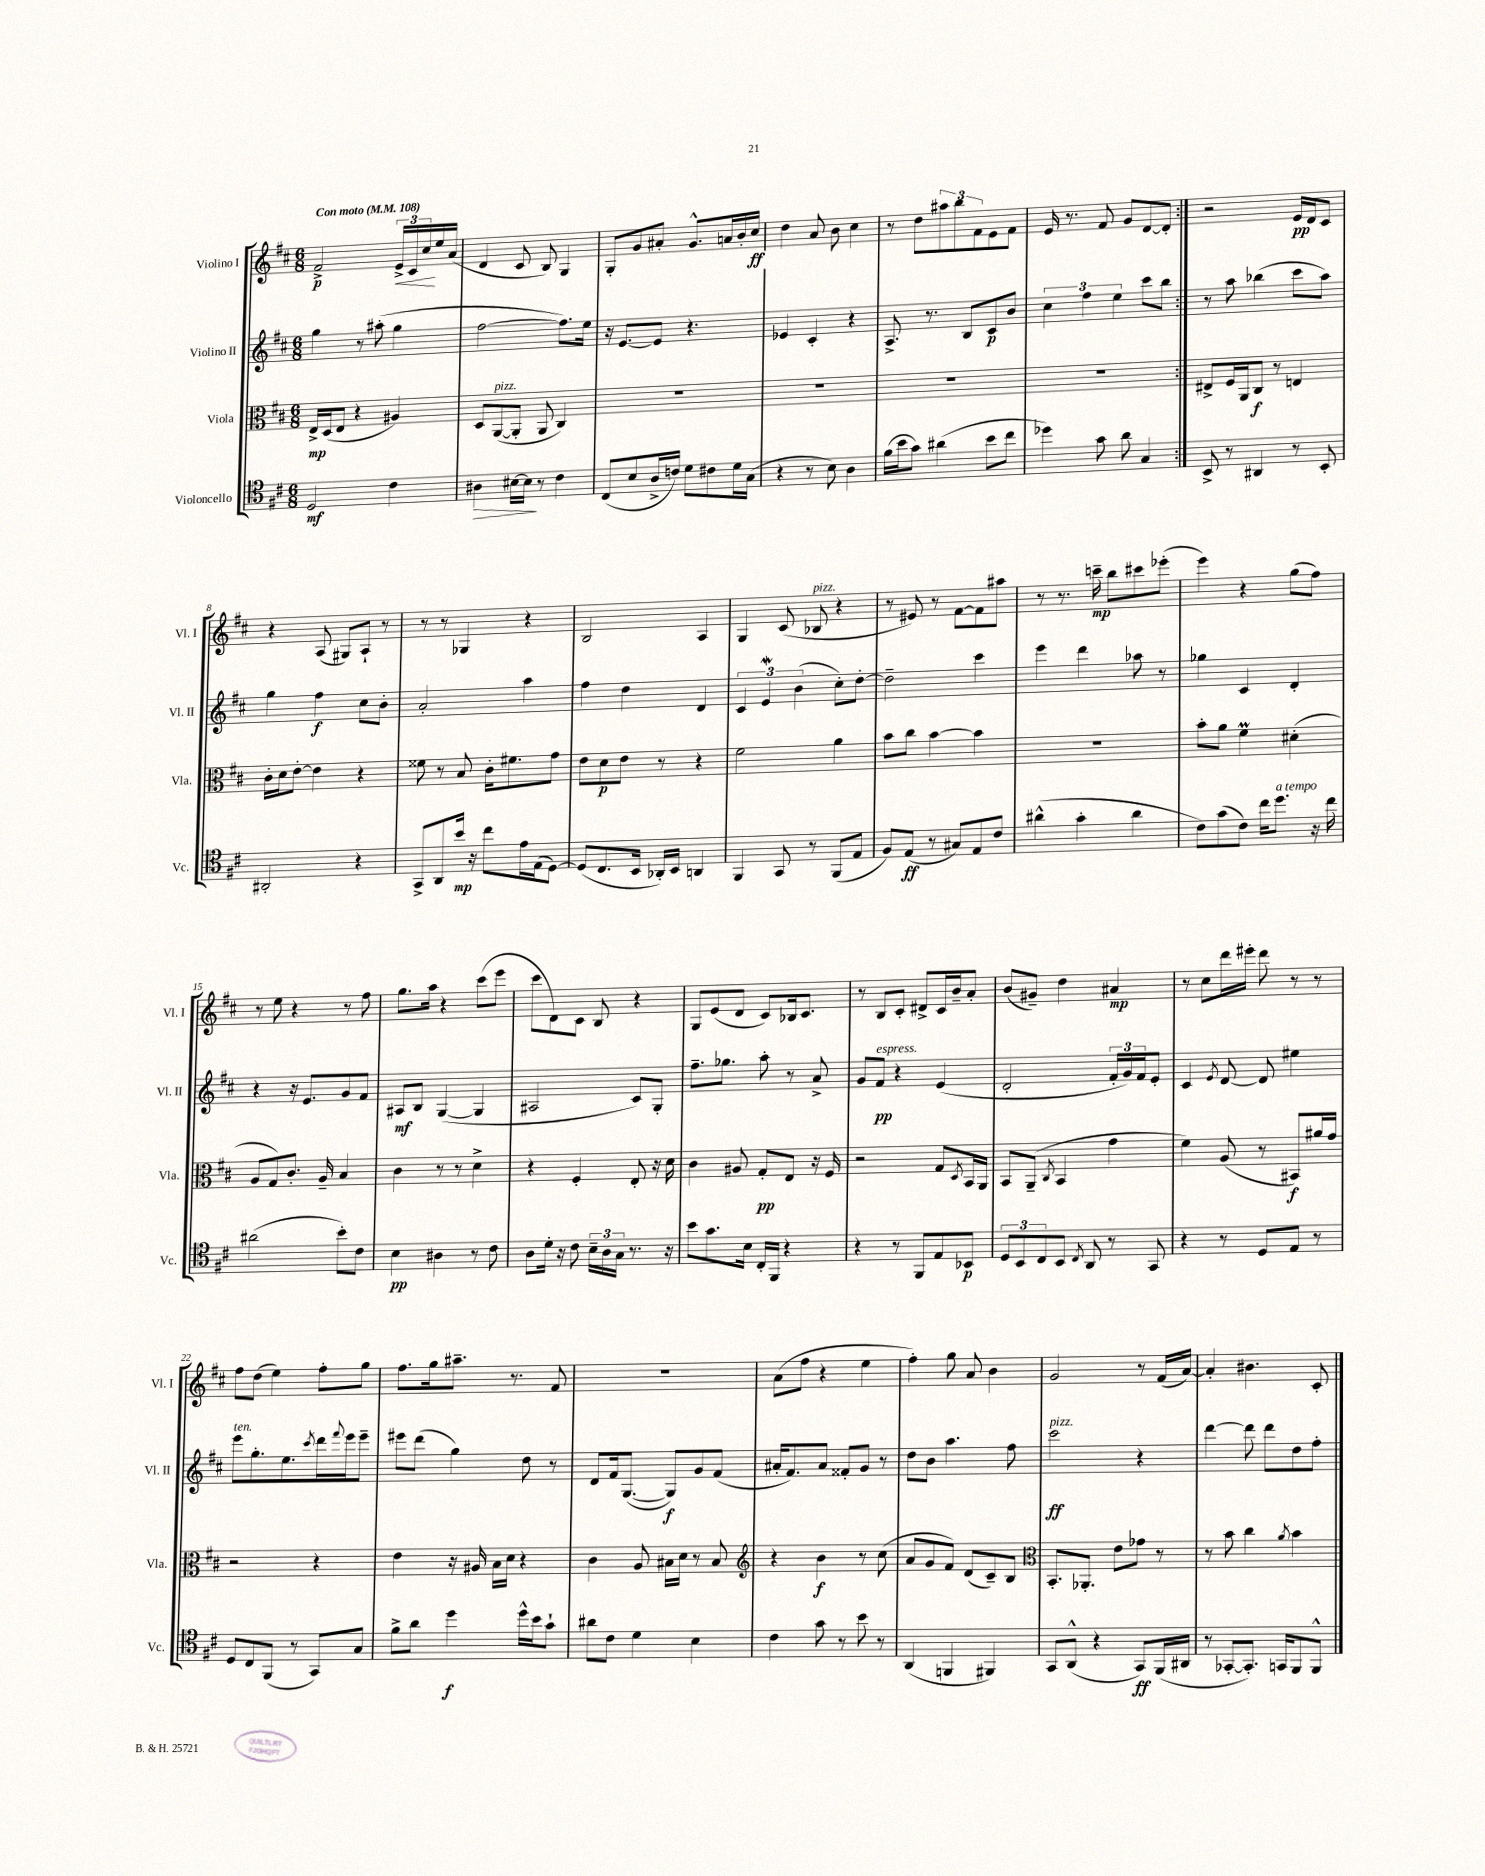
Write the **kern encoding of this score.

**kern	**kern	**kern	**kern
*staff4	*staff3	*staff2	*staff1
*clefC4	*clefC3	*clefG2	*clefG2
*k[f#c#]	*k[f#c#]	*k[f#c#]	*k[f#c#]
*M6/8	*M6/8	*M6/8	*M6/8
*MM108	*MM108	*MM108	*MM108
2D	16E^	4gg	2f#^
.	(16D	.	.
.	8E	.	.
.	4r	8r	.
.	.	(8aa#'	.
4c#	4A#)	4gg	24e^
.	.	.	24c#
.	.	.	24cc#
.	.	.	16ee
.	.	.	(16a
=	=	=	=
4A#	8D	[2ff#	4d
.	([8AA	.	.
[16B#	8AA']	.	8c#
16B#]	.	.	.
8r	8AA	.	8B)
4c#	4C#)	8.ff#])	4G
.	.	16ee	.
=	=	=	=
(8C#	2.r	16r	8G'
.	.	[8.e	.
8B	.	.	8g
16A^	.	8e]	8a#'
16c)	.	.	.
8d	.	4.r	8.g^^
8c#	.	.	.
.	.	.	16a
16d	.	.	16b'
(16G	.	.	16cc#
=	=	=	=
4r	2.r	4e-	4dd
8r	.	4c#'	8a
8B)	.	.	8b
4A	.	4r	4cc#
=	=	=	=
(16f#	2.r	8.A^	8r
16b	.	.	.
8g)	.	.	8dd
.	.	8.r	.
(4a#	.	.	12aa#
.	.	.	12bb
.	.	8B	.
.	.	.	12f#
8b	.	8c#	8e
8cc#	.	8b	8f#
=	=	=	=
4dd-)	2.r	6cc#	16e
.	.	.	8.r
.	.	6ff#	.
8g	.	.	8f#
.	.	6ee	.
8a	.	.	8g
4G	.	8ccc#	[8d
.	.	8bb	8d']
=:|!	=:|!	=:|!	=:|!
8BB^	8E#^	8r	2r
8r	16F#	8aa	.
.	16AA	.	.
4AA#	8C#	(4bb-	.
.	8r	.	.
8r	4E	8ccc#	16e
.	.	.	16d
8BB'	.	8aa)	8c#
=	=	=	=
2AA#'	16c#'	4gg	4r
.	16d	.	.
.	[8e'	.	.
.	4e]	4ff#	(8A
.	.	.	8G#)
4r	4r	8cc#	8A`
.	.	8b'	8r
=	=	=	=
8GG^	8f##	2a'	8r
8AA	8r	.	8r
16b	8B	.	4G-
16r	.	.	.
8cc#	16c#'	.	.
.	8.f#	.	.
16e	.	4aa	4r
(16E	.	.	.
[8D)	8g	.	.
=	=	=	=
(8D]	8e	4ff#	2B
8.C#	8d	.	.
.	8e	4dd	.
16BB	.	.	.
16AA-')	8r	.	.
16BB	.	.	.
4AA	4r	4d	4A
=	=	=	=
4FF#	2f#	6c#	4G
.	.	6e	.
8GG	.	.	(8c#
.	.	(6b	.
8r	.	.	8B-
(8FF#	4a	8cc#')	4r
8E	.	[8dd'	.
=	=	=	=
8F#)	8b	2dd~]	8r
(8E	8cc#	.	8e#)
8r	[4b	.	8r
8G#)	.	.	[8f#
8E	4b]	4ccc#	8f#]
8c#	.	.	8aa#
=	=	=	=
(4a#^^	2.r	4eee	8r
.	.	.	8.r
4g'	.	4ddd	.
.	.	.	16ccc~
.	.	.	8bb
4a#	.	8aa-	8ccc#
.	.	8r	(8eee-'
=	=	=	=
8c#)	8b'	4gg-	4eee)
(8g	8a	.	.
8c#)	4f#	4c#	4r
16cc#	.	.	.
8.dd	.	.	.
.	(4d#'	4d'	(8gg
16r	.	.	8ff#)
16cc#	.	.	.
=	=	=	=
(2a#	8A	4r	8r
.	8G)	.	8ee
.	8.c#'	16r	4r
.	.	8.e	.
.	16A~	.	.
8b')	4B	8g	8r
8c#	.	8f#	8ff#
=	=	=	=
4B	4c#	8A#	8.gg
.	.	8B	.
.	.	.	16aa
4A#	8r	([4G	4r
.	8r	.	.
8r	4d^	4G]	(8ccc#
8c#	.	.	8eee
=	=	=	=
8A	4r	2A#	8ccc#
16d'	.	.	8d)
16r	.	.	.
8c#	4F#'	.	8c#
24B~	.	.	8B
24A	.	.	.
24G	.	.	.
8.r	8E'	8c#)	4r
.	16r	8G'	.
16r	16d	.	.
=	=	=	=
8b	4c#	8.ff#~	8G
8.g	.	.	(8e
.	.	8.gg-	.
.	8A#	.	8d
16B	.	.	.
16C#'	8G'	8aa'	8c#)
16FF#	.	.	.
4r	8E	8r	16B-
.	.	.	8.c#
.	16r	8a^	.
.	16F#	.	.
=	=	=	=
4r	2r	8g	8r
.	.	8f#	8B
8r	.	4r	8c#'
8FF#	.	.	8d#^
8E	8G	(4e	16c#
.	.	.	16b~
.	8qD	.	.
8BB-	16BB	.	8a'
.	16AA	.	.
=	=	=	=
12D	8BB	2d'	(8b
12BB	.	.	.
.	(8AA~	.	8g#~)
12C#	.	.	.
.	8qC#	.	.
8BB	4BB	.	4dd
8qC#	.	.	.
8AA	.	.	.
8r	4g	24f#'	4a#
.	.	24g)	.
.	.	24f#	.
8GG	.	8e'	.
=	=	=	=
4r	4f#)	4c#	8r
.	.	.	8cc#
.	.	8qe	.
8r	(8A	[8d	16ddd
.	.	.	16eee#'
8D	8r	8d]	8ddd
8E	8BB#)	4ee#	8r
8r	16a#	.	8r
.	16g	.	.
=	=	=	=
8D	2r	8eee	8ff#
8C#	.	8.gg'	(8dd
(8FF#	.	.	4ee)
.	.	8.ee	.
8r	.	.	.
.	.	8qccc#	.
8GG)	4r	16ddd	8ff#'
.	.	8qqfff#	.
.	.	16eee	.
8G	.	8eee~	8gg
=	=	=	=
8f#^	4e	8eee#	8.ff#
8a	.	(8ddd	.
.	.	.	16gg
4dd	16r	4gg)	8.aa#~
.	16A#	.	.
.	16B	.	.
.	16d	.	8.r
16dd^^	4r	8dd	.
16b	.	.	.
8g`	.	8r	8f#
=	=	=	=
8a#	4c#	8d	2.r
8c#	.	16f#	.
.	.	([8.G	.
4d	8A	.	.
.	16B#	8G])	.
.	16d	.	.
4B	8r	8g	.
.	8B#	(8f#	.
=	=	=	=
*	*clefG2	*	*
4c#	4r	16a#'	(8a
.	.	8.f#)	.
.	.	.	8ff#
8g	4b	8a#	4r
8r	.	8f##'	.
8b	8r	8g	4ee
8r	(8cc#	8r	.
=	=	=	=
(4AA	8a	8dd	4ff#')
.	8g	8b	.
4FF	8f#)	4.aa	8gg
.	(8d	.	8a
4FF#)	8c#~)	.	4b
.	8B	8ff#	.
=	=	=	=
*	*clefC3	*	*
8GG	8.BB'	2ccc#	2g
(8AA^^	.	.	.
.	8.AA-'	.	.
4r	.	.	.
.	8e	.	.
8GG)	8g-	4r	8r
(16FF#	8r	.	(16f#
16AA#	.	.	[16a)
=	=	=	=
8r	8r	[4ddd	4a']
[8GG-'	8b	.	.
8.GG-'])	4cc#	8ddd]	4.b#
.	.	8ddd	.
16GG	.	.	.
.	8qa	.	.
8FF#	4b	8dd	.
8FF#^^	.	8ff#'	8c#'
==	==	==	==
*-	*-	*-	*-
